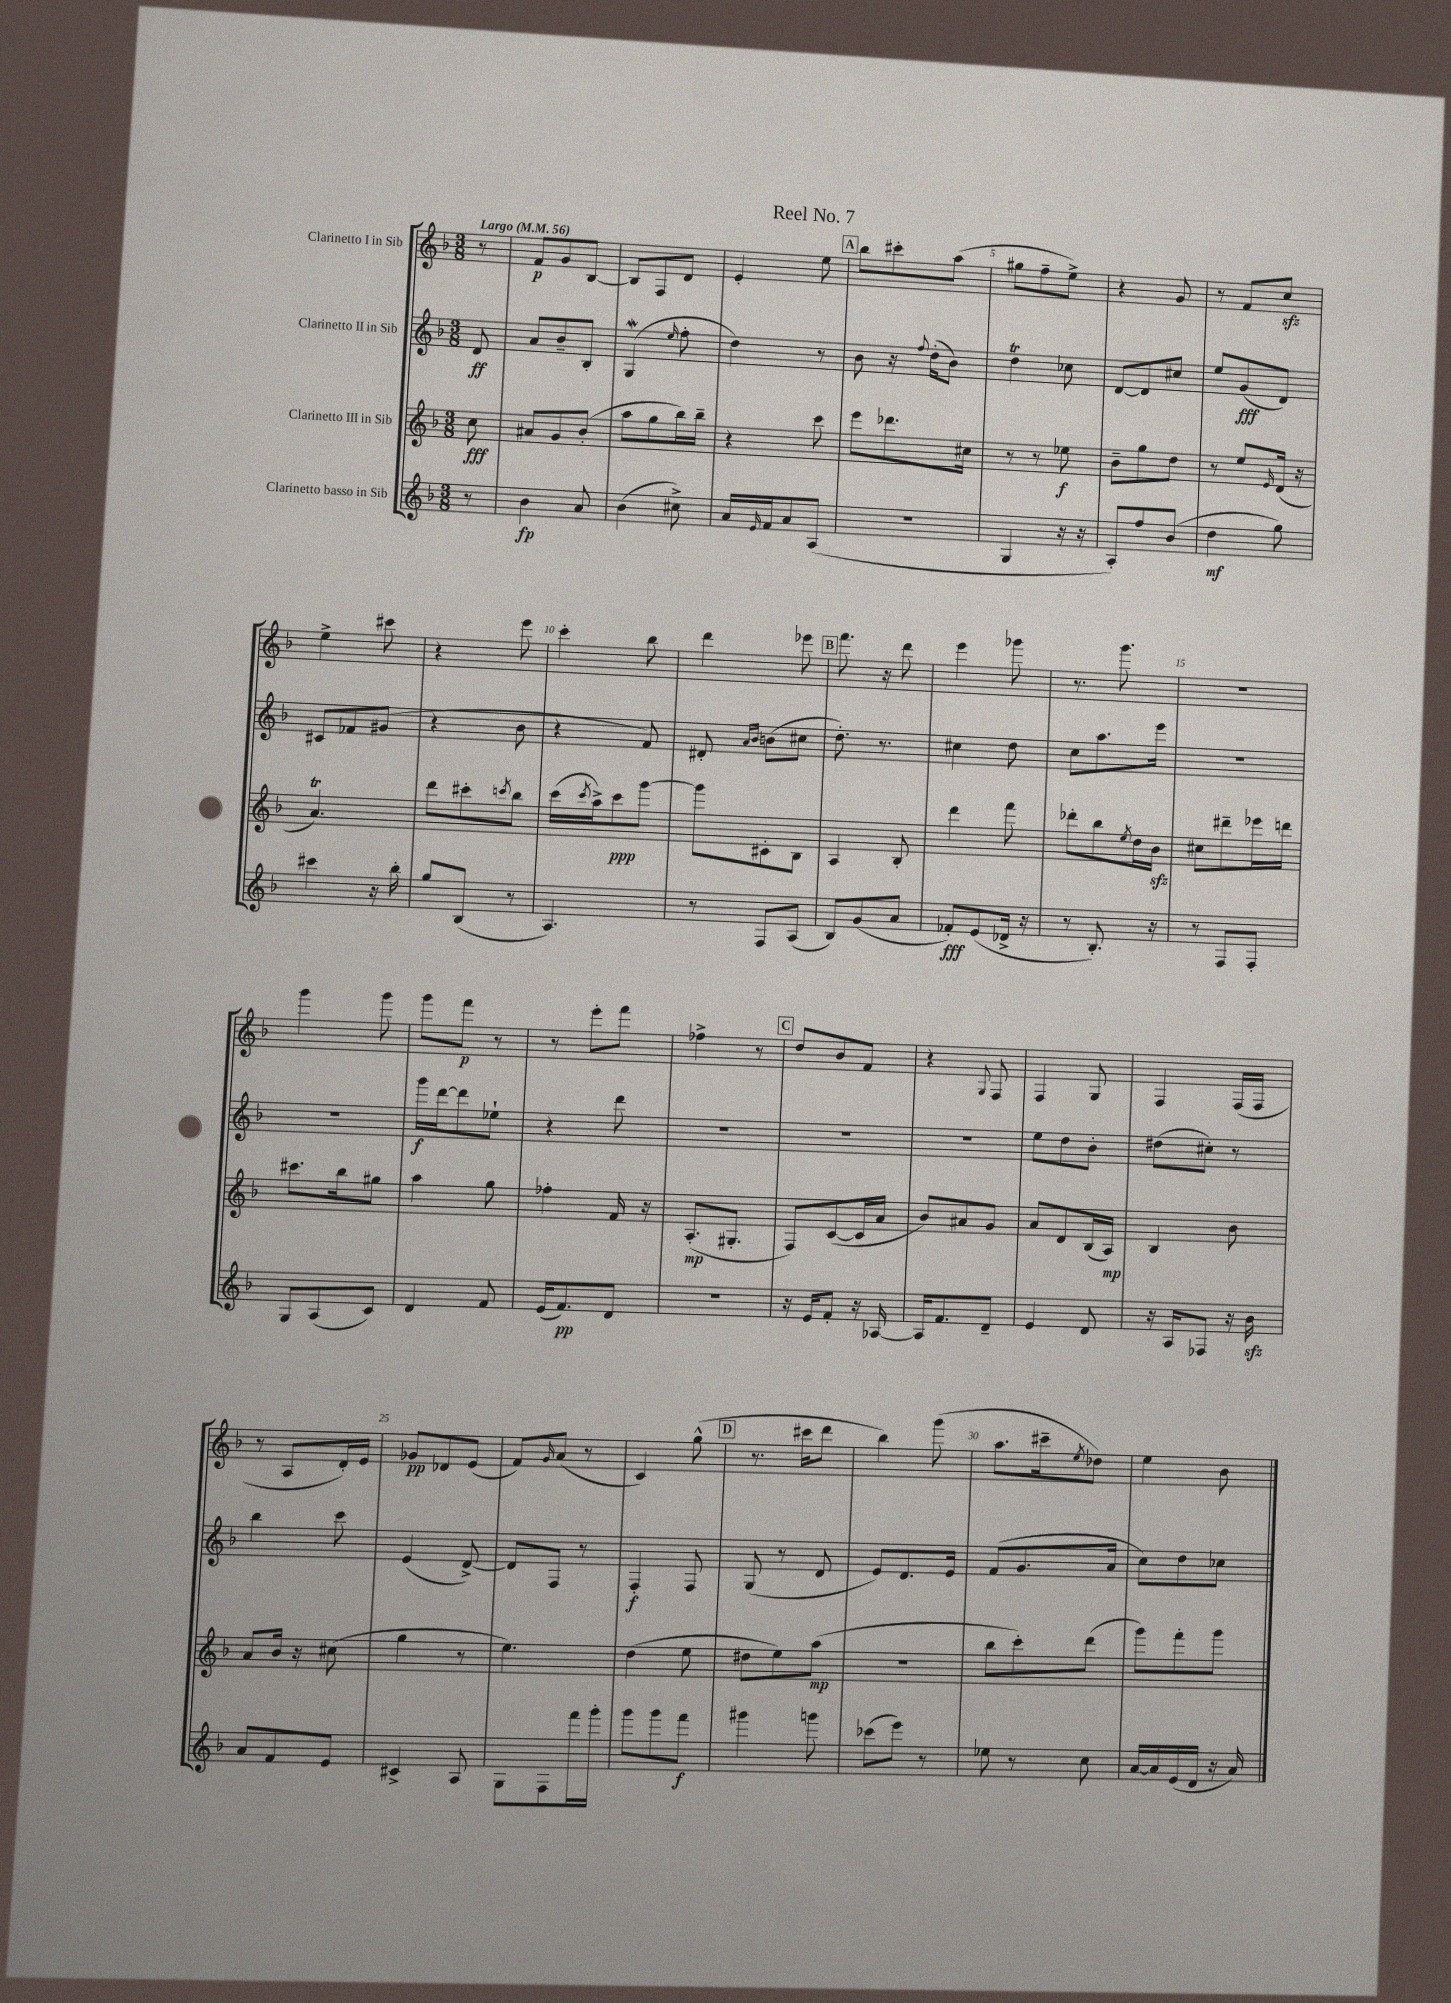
\header { title = "Reel No. 7" }
<<
\new StaffGroup <<
\new Staff = "s0" \with { instrumentName = "Clarinetto I in Sib" } {
    \clef treble \key f \major \numericTimeSignature \time 3/8 \partial 8 \tempo "Largo" 4 = 56
    r8 |
    f'8\p g'8 bes8~ |
    bes8 f8 d'8 |
    e'4-. e''8 |
    \mark \markup { \box "A" } bes''8 cis'''8-. a''8( |
    gis''8 f''8-- e''8->) |
    r4 g'8 |
    r8 f'8 c''8\sfz |
    e''4-> cis'''8 |
    r4 e'''8 |
    c'''4-. bes''8 |
    d'''4 ees'''8 |
    \mark \markup { \box "B" } f'''8. r16 d'''8 |
    e'''4 ges'''8 |
    r8. g'''8. |
    R4. |
    g'''4 g'''8 |
    g'''8 f'''8\p r8 |
    r8 e'''8-. f'''8 |
    fes''4-> r8 |
    \mark \markup { \box "C" } d''8 bes'8 f'8 |
    r4 \appoggiatura { g8 } f8 |
    f4 g8 |
    f4 f16( f16 |
    r8 a8 d'16-.) e'16 |
    ges'8\pp des'8 e'8( |
    f'8) \grace { g'16 } a'8( r8 |
    c'4) g''8-^( |
    \mark \markup { \box "D" } r8. cis'''16 d'''8 |
    bes''4) g'''8( |
    a''8. cis'''16-- \acciaccatura { e''8 } des''8) |
    e''4 bes'8 \bar "|." |
}
\new Staff = "s1" \with { instrumentName = "Clarinetto II in Sib" } {
    \clef treble \key f \major \numericTimeSignature \time 3/8 \partial 8
    d'8\ff |
    a'8 bes'8-- bes8-. |
    g4\mordent( \grace { e''16 } f''8-. |
    d''4) r8 |
    \mark \markup { \box "A" } bes'8 r16 \appoggiatura { f''8 } d''16-.( bes'8) |
    d''4\trill ces''8 |
    d'8~ d'8 cis''8 |
    e''8 g'8\fff( d'8) |
    cis'8 fes'8 gis'8( |
    r4 bes'8 |
    r4 f'8) |
    dis'8-. \grace { a'16 bes'16 } b'8( cis''8 |
    \mark \markup { \box "B" } d''8.-.) r8. |
    cis''4 d''8 |
    c''8 a''8. e'''16 |
    R4. |
    R4. |
    g'''16\f d'''16~ d'''8 ees''8-! |
    r4 d'''8 |
    R4. |
    \mark \markup { \box "C" } R4. |
    R4. |
    e''8 d''8 bes'8-. |
    dis''8( cis''8-.) r8 |
    bes''4 c'''8 |
    e'4( d'8~->) |
    d'8 f8 r8 |
    f4-.\f f8 |
    \mark \markup { \box "D" } g8( r8 d'8 |
    e'8) d'8. e'16 |
    f'8( g'8. a'16 |
    c''8) d''8 ces''8 \bar "|." |
}
\new Staff = "s2" \with { instrumentName = "Clarinetto III in Sib" } {
    \clef treble \key f \major \numericTimeSignature \time 3/8 \partial 8
    c''8\fff |
    ais'8 g'8 bes'8-.( |
    a''8 g''8 bes''16) bes''16-- |
    r4 c'''8 |
    \mark \markup { \box "A" } e'''8 des'''8. cis''16 |
    r8 r8 ees''8\f |
    bes'8-- g''8 d''8 |
    r8 e''8 \grace { e'16 } d'16( r16 |
    a'4.\trill) |
    d'''8 cis'''8-. \acciaccatura { c'''8 } bes''8 |
    c'''16( \acciaccatura { c'''8 } a''16->) c'''8\ppp g'''8~ |
    g'''8 cis'8-. bes8 |
    \mark \markup { \box "B" } a4 bes8-. |
    d'''4 f'''8 |
    des'''8-. bes''8 \acciaccatura { e''8 } d''16 bes'16\sfz |
    cis''8 dis'''8-- ees'''16 d'''16 |
    cis'''8. bes''16 gis''8 |
    a''4 g''8 |
    fes''4-. f'16 r16 |
    a8.-.\mp( gis8.-. |
    \mark \markup { \box "C" } f8) c'8~( c'16 a'16 |
    bes'8) ais'8 g'8 |
    a'8 d'8 bes16( a16\mp) |
    bes4 bes'8 |
    a'8 bes'16 r16 cis''8( |
    g''4 r8 |
    e''4.) |
    d''4( e''8 |
    \mark \markup { \box "D" } dis''8 e''8) a''8\mp( |
    R4. |
    bes''8 c'''8-.) d'''8( |
    g'''8) f'''8-. g'''8 \bar "|." |
}
\new Staff = "s3" \with { instrumentName = "Clarinetto basso in Sib" } {
    \clef treble \key f \major \numericTimeSignature \time 3/8 \partial 8
    r8 |
    bes'4\fp a'8 |
    bes'4( cis''8->) |
    a'16 \grace { e'16 } f'16 a'8 a8( |
    \mark \markup { \box "A" } R4. |
    g4 r16 r16 |
    a8-.) f''8 bes'8( |
    d''4\mf g''8) |
    cis'''4 r16 bes''16-. |
    g''8 bes8( r8 |
    a4.) |
    r8 f8 a8( |
    \mark \markup { \box "B" } bes8) g'8( a'8 |
    fes'8-.\fff) e'8( des'16-> r16 |
    r8 bes8.-.) r16 |
    r8 f8 f8-. |
    g8 a8( c'8) |
    d'4 f'8 |
    e'16( f'8.\pp) d'8 |
    R4. |
    \mark \markup { \box "C" } r16 e'16 f'8-. r16 aes16~ |
    aes16 f'8. d'8-- |
    e'4 d'8 |
    r16 a16 fes8 r16 bes'16\sfz |
    a'8 f'8 e'8 |
    cis'4-> a8 |
    g8 f8 f'''16 g'''16-. |
    g'''8 g'''8 f'''8\f |
    \mark \markup { \box "D" } gis'''4 g'''8 |
    ces'''8( e'''8) r8 |
    ees''8 r8 c''8 |
    a'16~ a'16 e'16( d'16 r16 a'16) \bar "|." |
}
>>
>>
\layout { \context { \Score \override BarNumber.break-visibility = ##(#f #t #t) barNumberVisibility = #(every-nth-bar-number-visible 5) } }
